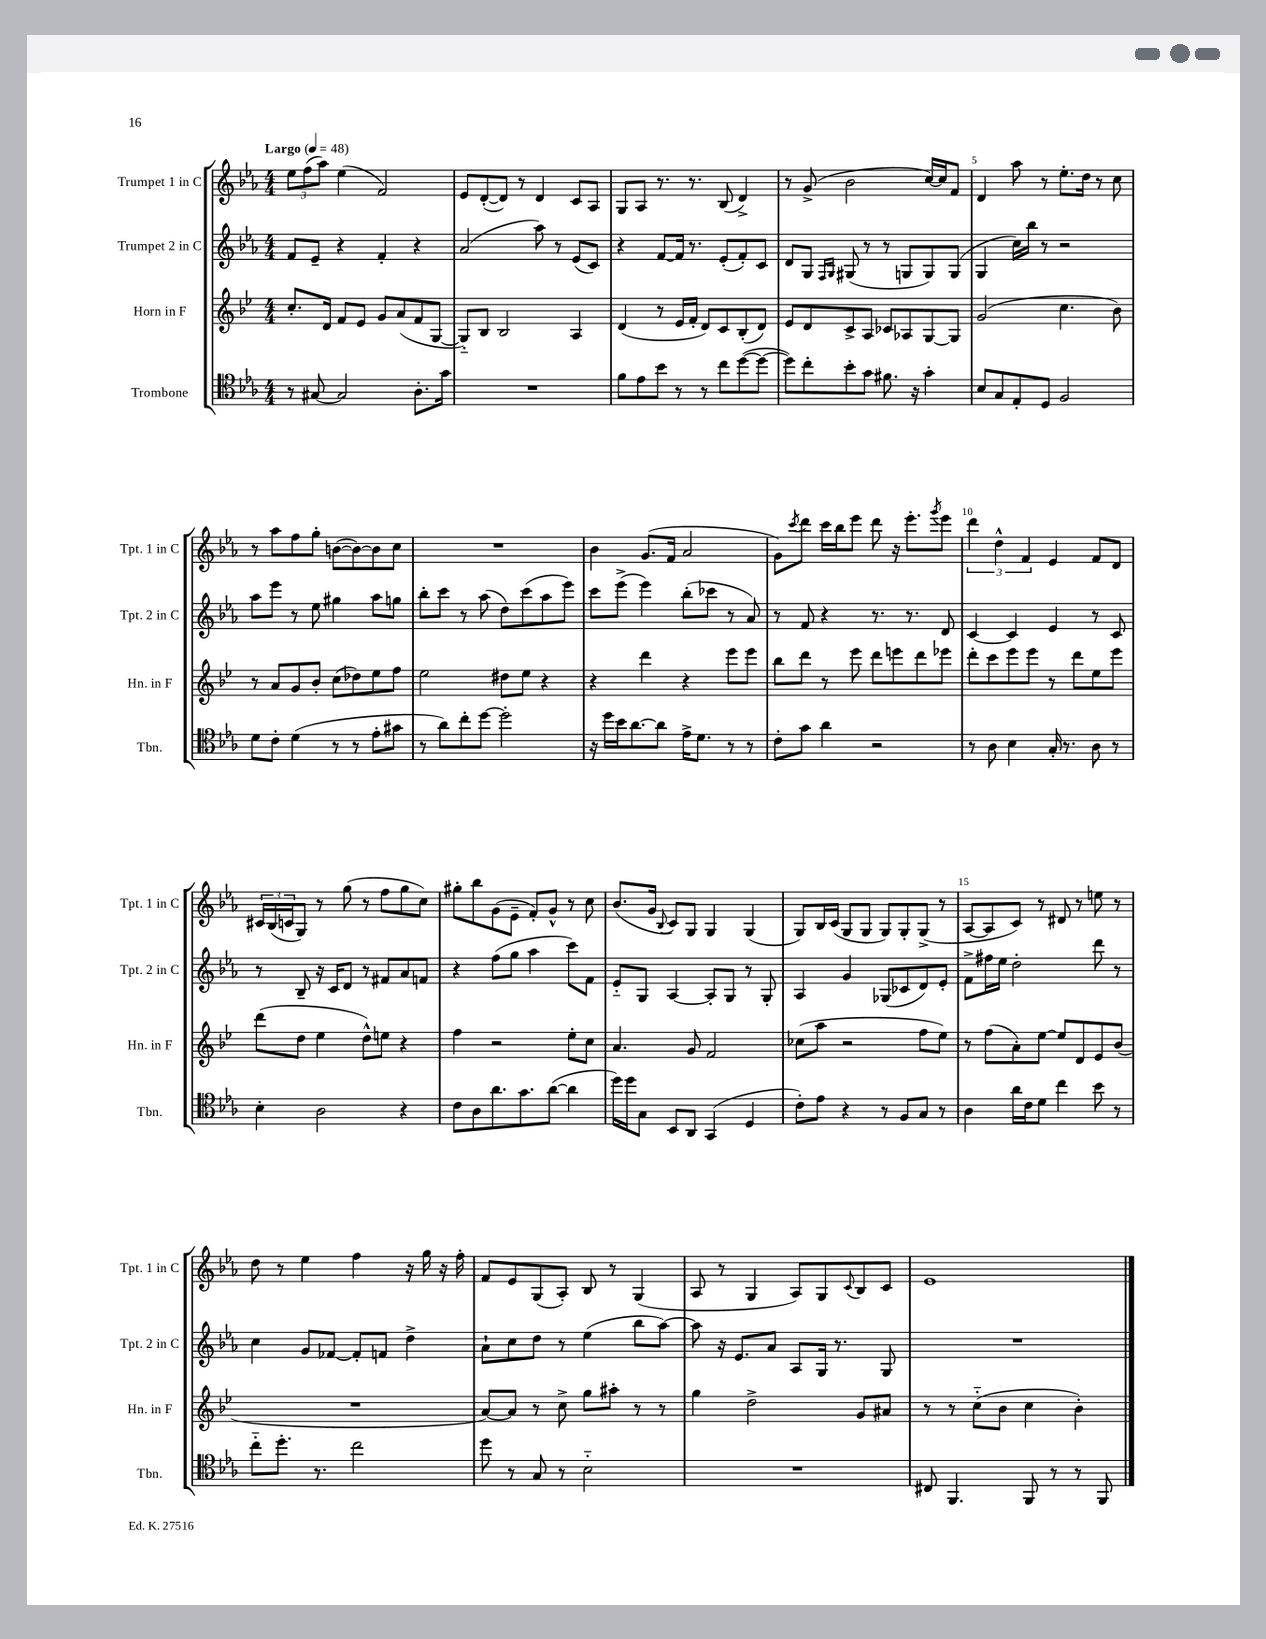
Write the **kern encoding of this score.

**kern	**kern	**kern	**kern
*staff4	*staff3	*staff2	*staff1
*clefC4	*clefG2	*clefG2	*clefG2
*k[b-e-a-]	*k[b-e-]	*k[b-e-a-]	*k[b-e-a-]
*M4/4	*M4/4	*M4/4	*M4/4
*MM48	*MM48	*MM48	*MM48
8r	8.cc'	8f	12ee-
.	.	.	(12ff
[8G#	.	8e-~	.
.	.	.	12aa-)
.	16d	.	.
2G#]	8f	4r	(4ee-
.	8e-	.	.
.	8g	4f'	2f)
.	(8a	.	.
8.A-'	8f	4r	.
.	[8G	.	.
16g	.	.	.
=	=	=	=
1r	8G'~])	(2a-	8e-
.	8B-	.	([8d'
.	2B-	.	8d])
.	.	.	8r
.	.	8aa-)	4d
.	.	8r	.
.	4A	(8e-	8c
.	.	8c)	8A-
=	=	=	=
8f	(4d	4r	8G
8e-	.	.	8A-
8b-	8r	[8f	8.r
8r	16e-	16f]	.
.	16f'	8.r	8.r
8r	8d)	.	.
8cc	8c	(8e-'	(8B-
([8dd	(8B-'	8f')	4d^)
8dd_	8d)	8c	.
=	=	=	=
8dd])	8e-	8d	8r
8cc'	8d	8G	(8g^
.	.	16qqF	.
.	.	16qqG	.
8b-'	8c^	(8G#	2b-
8g	8A	8r	.
8.f#	8c-	8r	.
.	8A-	8G	.
16r	.	.	.
4g'	[8G	8G)	[16cc)
.	.	.	16cc]
.	8G]	(8G	8f
=	=	=	=
8B-	(2g	4G	4d
8G	.	.	.
8E-'	.	16cc)	8aa-
.	.	16bb-	.
8D	.	8r	8r
2F	4.cc	2r	8.ee-'
.	.	.	16dd
.	.	.	8r
.	8b-)	.	8cc
=	=	=	=
8d	8r	8aa-	8r
8c'	8a	8eee-	8aa-
(4d	8g	8r	8ff
.	8b-'	8ee-	8gg'
8r	(8cc	4gg#	([8b
8r	8dd-)	.	8b_)
8e-'	8ee-	8aa-	8b]
8g#	8ff	8gg	8cc
=	=	=	=
8r	2ee-	8bb-'	1r
8a-)	.	8ccc	.
8cc'	.	8r	.
[8dd	.	(8aa-	.
2dd']	8dd#	8dd)	.
.	8ee-	(8ccc	.
.	4r	8aa-	.
.	.	8eee-)	.
=	=	=	=
16r	4r	8ccc	4b-
16dd	.	.	.
16b-	.	(8eee-^	.
[8.a-	.	.	.
.	4ddd	4eee-)	(8.g
8a-]	.	.	.
.	.	.	16f
16e-^	4r	(8bb-'	2a-
8.d	.	.	.
.	.	8ccc-	.
8r	8eee-	8r	.
8r	8eee-	8a-)	.
=	=	=	=
8c'	8bb-	8r	8g)
.	.	.	8qccc
8g	8ddd	8f	8ddd
4a-	8r	4r	16ccc
.	.	.	16bb-
.	8eee-	.	8eee-
2r	8ddd	8.r	8ddd
.	8eee	.	16r
.	.	8.r	8.eee-'
.	8ddd	.	.
.	.	.	8qggg
.	8eee-	8d	8eee-
=	=	=	=
8r	8ddd'	[4c	6ddd
8A-	8ccc	.	.
.	.	.	6dd^^
4B-	8eee-	4c]	.
.	.	.	6f
.	8eee-	.	.
16G'	8r	4e-	4e-
8.r	.	.	.
.	8ddd	.	.
8A-	8ee-	8r	8f
8r	8eee-	8c	8d
=	=	=	=
4B-'	(8ddd	8r	24c#
.	.	.	(24B-
.	.	.	24c
.	8dd	8B-~	8G)
2A-	4ee-	16r	8r
.	.	16c	.
.	.	8d	(8gg
.	8dd^^)	8r	8r
.	8ee	8f#	8ff
4r	4r	8a-	8gg
.	.	8f	8cc)
=	=	=	=
8c	4ff	4r	8gg#'
8A-	.	.	8bb-
8.a-	2r	(8ff	(8g
.	.	8gg	8e-~
8.g	.	.	.
.	.	4aa-	8f')
([8a-	.	.	8g^^
4a-]	8ee-'	8ccc)	8r
.	8cc	8f	8cc
=	=	=	=
16dd)	4.a	8e-'~	(8.b-
16dd	.	.	.
8G	.	8G	.
.	.	.	16g
.	.	.	8qqB-
8BB-	.	[4A-	8c)
8AA-	8g	.	8G
(4GG	2f	8A-']	4G
.	.	8G	.
4D	.	8r	(4G
.	.	8G'	.
=	=	=	=
8c')	(8cc-	4A-	8G)
8e-	8aa	.	16B-
.	.	.	(16c
4r	2r	4g	8G
.	.	.	8G
8r	.	(8G-	8G)
8F	.	8c-	8G'
8G	8ff	8d)	(8G^
8r	8ee-)	8e-'	8r
=	=	=	=
4A-	8r	8f^	[8A-
.	(8ff	16ff#	8A-]
.	.	16ee-	.
16a-	8a')	2dd'	8c)
16c	.	.	.
8d	[8ee-	.	8r
4cc	8ee-]	.	8d#
.	8d	.	8r
8b-	8e-	8ddd	8ee
8r	(8b-	8r	8r
=	=	=	=
8cc'~	1r	4cc	8dd
8.dd'	.	.	8r
.	.	8g	4ee-
8.r	.	.	.
.	.	[8f-	.
2cc	.	8f-']	4ff
.	.	8f	.
.	.	4dd^	16r
.	.	.	16gg
.	.	.	16r
.	.	.	16ff'
=	=	=	=
8dd	[8a)	8a-`	8f
8r	8a]	8cc	8e-
8G	8r	8dd	(8G
8r	8cc^	8r	8A-')
2B-'~	8gg	(4ee-	8B-
.	8aa#'	.	8r
.	8r	8bb-	(4G
.	8r	[8aa-)	.
=	=	=	=
1r	4gg	8aa-]	8A-
.	.	16r	8r
.	.	8.e-	.
.	2dd^	.	4G
.	.	8a-	.
.	.	8A-	8A-)
.	.	16G	8G
.	.	8.r	.
.	.	.	8qqc
.	8g	.	8B-
.	8a#	8G	8c
=	=	=	=
8C#	8r	1r	1e-
4.FF	8r	.	.
.	(8cc'~	.	.
.	8b-	.	.
8FF	4cc	.	.
8r	.	.	.
8r	4b-')	.	.
8FF	.	.	.
==	==	==	==
*-	*-	*-	*-
